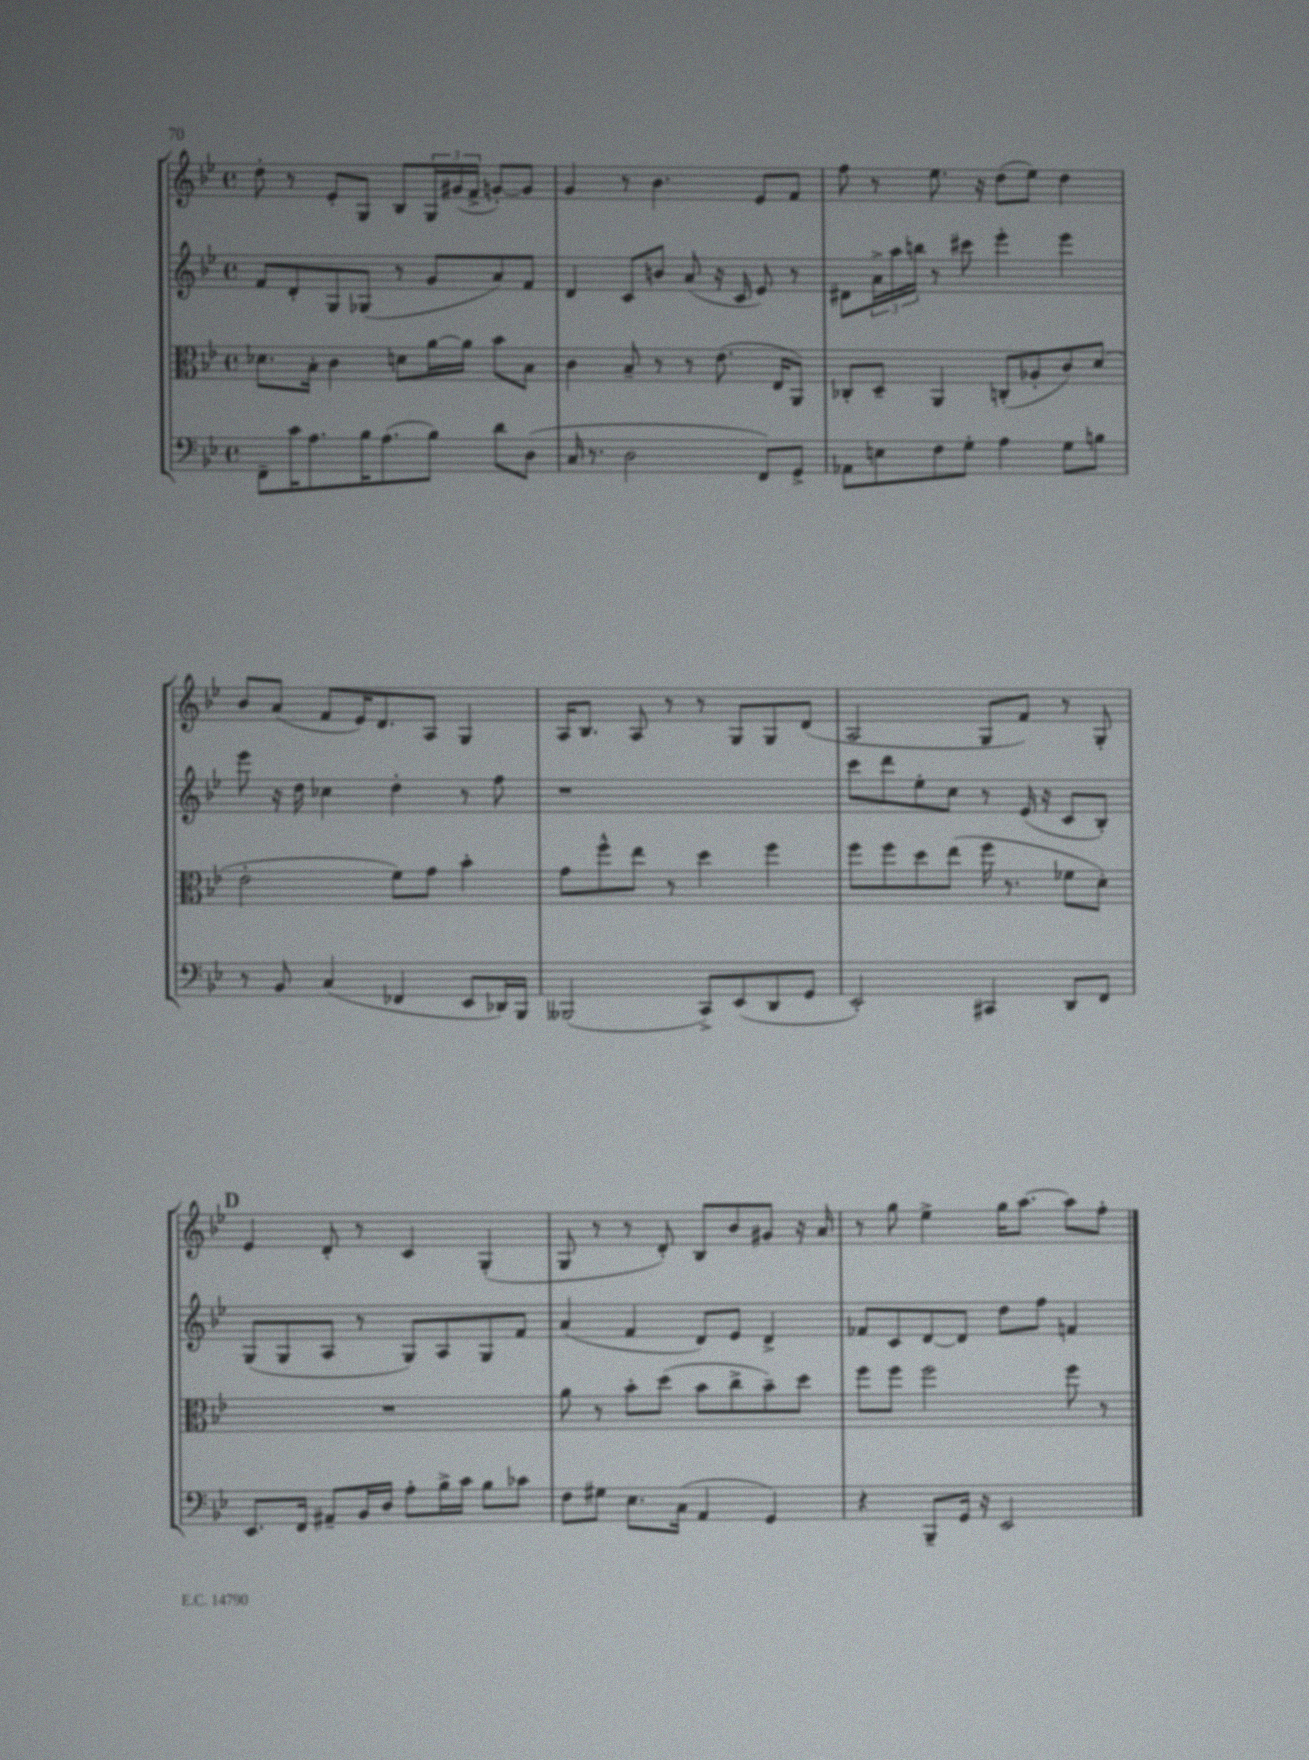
<<
\new StaffGroup <<
\new Staff = "s0" {
    \clef treble \key bes \major \defaultTimeSignature \time 4/4
    d''8-. r8 ees'8-. g8 bes8 \tuplet 3/2 { g16 gis'16( f'16-> } g'8~-.) g'8 |
    g'4 r8 bes'4. ees'8 f'8 |
    f''8 r8 ees''8. r16 d''8( ees''8) d''4 |
    bes'8 a'8( f'8 ees'16) d'8. a8 g4 |
    a16 bes8. a8 r8 r8 g8 g8 d'8( |
    a2 g8 f'8) r8 g8-. |
    \mark \markup { \bold "D" } ees'4 d'8-. r8 c'4 g4-.( |
    g8 r8 r8 d'8-.) bes8 bes'8 gis'8 r16 a'16 |
    r8 g''8 ees''4-> g''16 a''8.~ a''8 f''8-. \bar "|." |
}
\new Staff = "s1" {
    \clef treble \key bes \major \defaultTimeSignature \time 4/4
    f'8 d'8-. g8 ges8( r8 g'8 a'8) f'8 |
    d'4 c'8 b'8 a'8( r16 c'16 ees'8) r8 |
    dis'8 \tuplet 3/2 { a'16-> a''16 b''16 } r8 cis'''8 ees'''4-. ees'''4 |
    ees'''8 r16 d''16 ces''4 d''4-. r8 f''8 |
    r1 |
    c'''8 d'''8 ees''8-. c''8 r8 ees'16( r16 c'8 bes8-.) |
    \mark \markup { \bold "D" } g8( g8 a8 r8 g8) a8 g8 f'8 |
    a'4( f'4 d'8) ees'8 d'4-> |
    fes'8 c'8 d'8~ d'8 d''8 f''8 f'4 \bar "|." |
}
\new Staff = "s2" {
    \clef alto \key bes \major \defaultTimeSignature \time 4/4
    des'8. bes16-. c'4 d'8 a'16~ a'16 bes'8 bes8 |
    c'4 bes8-- r8 r8 ees'8.( ees16 a,8) |
    ces8-. d8-- a,4 c8-.( aes8-. c'8) d'8( |
    ees'2-. f'8) g'8 bes'4-. |
    g'8 f''8-^ ees''8 r8 d''4 f''4 |
    f''8 f''8 d''8 ees''8( f''16 r8. fes'8 d'8-.) |
    \mark \markup { \bold "D" } R1 |
    a'8 r8 bes'8-. d''8( bes'8 c''8-> bes'8--) d''8 |
    f''8 f''8 f''2 f''8 r8 \bar "|." |
}
\new Staff = "s3" {
    \clef bass \key bes \major \defaultTimeSignature \time 4/4
    f,8-- c'16 a8. bes16 a8.( bes8) d'8 d8( |
    c16 r8. d2 f,8) g,8-> |
    aes,8 e8 f8 g8-. a4 g8 b8 |
    r8 bes,8 c4( fes,4 ees,8 des,16) bes,,16 |
    beses,,2( c,8->) ees,8( d,8 g,8 |
    ees,2-.) cis,4 d,8 f,8 |
    \mark \markup { \bold "D" } ees,8. f,16 ais,8-- bes,16 d16 a8-. bes16-> c'16 bes8 ces'8 |
    f8 gis8 ees8. c16( a,4 g,4) |
    r4 bes,,8-- g,16 r16 ees,2 \bar "|." |
}
>>
>>
\layout { \context { \Score \remove "Bar_number_engraver" } }
